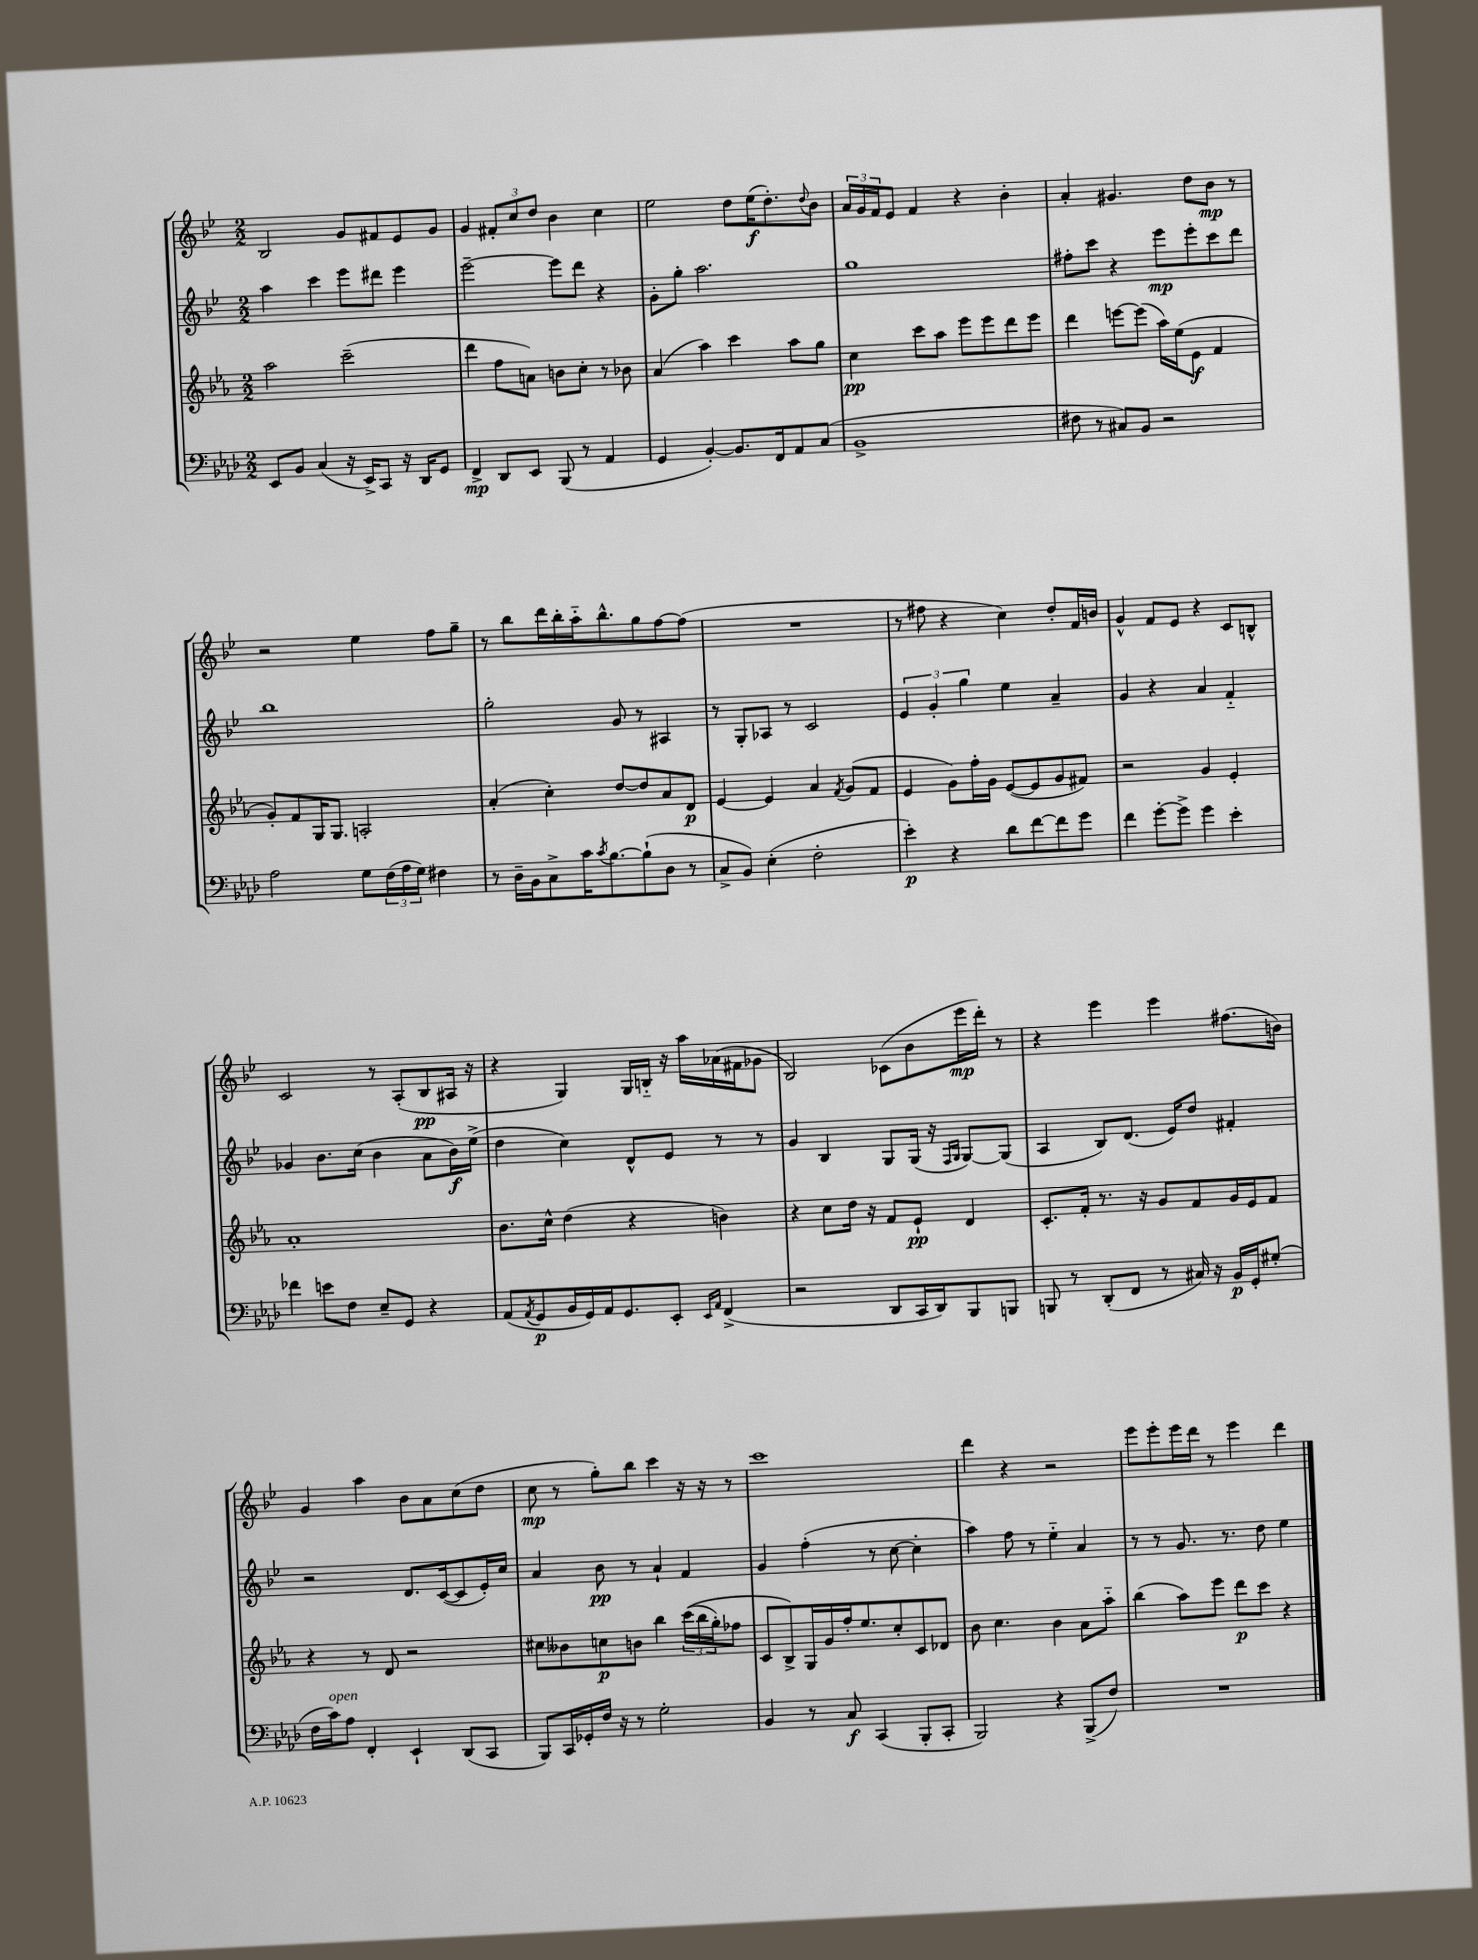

**kern	**dynam	**kern	**dynam	**kern	**dynam	**kern	**dynam
*part4	*part4	*part3	*part3	*part2	*part2	*part1	*part1
*staff4	*staff4	*staff3	*staff3	*staff2	*staff2	*staff1	*staff1
*clefF4	*	*clefG2	*	*clefG2	*	*clefG2	*
*k[b-e-a-d-]	*	*k[b-e-a-]	*	*k[b-e-]	*	*k[b-e-]	*
*M2/2	*	*M2/2	*	*M2/2	*	*M2/2	*
=19	=19	=19	=19	=19	=19	=19	=19
8EE-/L	.	2aa-\	.	4aa\	.	2B-/	.
8BB-/J	.	.	.	.	.	.	.
(4C/	.	.	.	4ccc\	.	.	.
16r	.	(2ccc~\	.	8eee-\L	.	8g/L	.
16EE-^/KL)	.	.	.	.	.	.	.
8CC/J	.	.	.	8ddd#X\J	.	8f#X/	.
16r	.	.	.	4eee-\	.	8e-/	.
16DD-/KL	.	.	.	.	.	.	.
8GG/J	.	.	.	.	.	8g/J	.
=20	=20	=20	=20	=20	=20	=20	=20
4FF^/	mp	4ddd\	.	[2eee-~\	.	4g/	.
8DD-/L	.	8ff\L	.	.	.	12f#X'/L	.
.	.	.	.	.	.	12cc/	.
8EE-/J	.	8an\J)	.	.	.	.	.
.	.	.	.	.	.	12dd/J	.
(8BBB-/	.	8bn\L	.	8eee-\L]	.	4b-\	.
8r	.	8cc'\J	.	8ddd\J	.	.	.
4AA-/	.	8r	.	4r	.	4cc\	.
.	.	8b-X\	.	.	.	.	.
=21	=21	=21	=21	=21	=21	=21	=21
4GG/	.	(4a-/	.	8g'\L	.	2ee-\	.
.	.	.	.	8gg'\J	.	.	.
[4BB-'/)	.	4aa-\)	.	2.aa\	.	.	.
8.BB-/L]	.	4ccc\	.	.	.	8dd\L	.
.	.	.	.	.	.	(16ee-\K	f
16FF/k	.	.	.	.	.	8.dd'\)	.
8AA-/	.	8aa-\L	.	.	.	.	.
.	.	.	.	.	.	8qqdd/	.
(8C/J	.	8gg\J	.	.	.	8b-\J	.
=22	=22	=22	=22	=22	=22	=22	=22
1BB-^	.	4cc\	pp	1gg	.	24a/LL	.
.	.	.	.	.	.	24g/	.
.	.	.	.	.	.	24f/J	.
.	.	.	.	.	.	8e-/J	.
.	.	8ccc\L	.	.	.	4f/	.
.	.	8aa-\J	.	.	.	.	.
.	.	8eee-\L	.	.	.	4r	.
.	.	8eee-\	.	.	.	.	.
.	.	8ddd\	.	.	.	4b-'\	.
.	.	8eee-\J	.	.	.	.	.
=23	=23	=23	=23	=23	=23	=23	=23
8F#X\	.	4ddd\	.	8ff#X'\L	.	4a'/	.
8r	.	.	.	8ccc\J	.	.	.
8C#X/L)	.	[8eeen\L	.	4r	.	4.g#X/	.
8BB-/J	.	(8eee\J]	.	.	.	.	.
2r	.	16aa-\LL)	.	8eee-\L	mp	.	.
.	.	(16ee-\J	.	.	.	.	.
.	.	8e-\J	f	8eee-'\	.	8dd\L	.
.	.	4f/	.	8ccc\	.	8b-\J	mp
.	.	.	.	8ddd\J	.	8r	.
!!LO:LB:g=z
=24	=24	=24	=24	=24	=24	=24	=24
2A-\	.	8g'/L)	.	1bb-	.	2r	.
.	.	8f/	.	.	.	.	.
.	.	16G/K	.	.	.	.	.
.	.	8.G/J	.	.	.	.	.
8G\L	.	2An'/	.	.	.	4ee-\	.
(24F\L	.	.	.	.	.	.	.
24A-\	.	.	.	.	.	.	.
24G\JJ)	.	.	.	.	.	.	.
4F#X\	.	.	.	.	.	8ff\L	.
.	.	.	.	.	.	8gg~\J	.
=25	=25	=25	=25	=25	=25	=25	=25
8r	.	(4a-'/	.	2gg'\	.	8r	.
16D-~\LL	.	.	.	.	.	8bb-\L	.
16BB-\J	.	.	.	.	.	.	.
8C^\	.	4cc'\)	.	.	.	16ddd\L	.
.	.	.	.	.	.	16bb-'\	.
16c\K	.	.	.	.	.	16aa\J	.
8qc/	.	.	.	.	.	.	.
[8.B-\	.	.	.	.	.	8.bb-^^\	.
.	.	[8dd/L	.	8g/	.	.	.
(8B-`\]	.	8dd/]	.	8r	.	8gg\	.
8D-\J	.	8a-/	.	4A#X/	.	[8ff\	.
8r	.	8d/J	p	.	.	(8ff\J]	.
=26	=26	=26	=26	=26	=26	=26	=26
8C^/L	.	[4e-/	.	8r	.	1r	.
8BB-/J)	.	.	.	8G'/L	.	.	.
(4E-'\	.	4e-/]	.	8A-X/J	.	.	.
.	.	.	.	8r	.	.	.
2F'\	.	4a-/	.	2c/	.	.	.
.	.	8qf/	.	.	.	.	.
.	.	(8g/L	.	.	.	.	.
.	.	8f/J	.	.	.	.	.
=27	=27	=27	=27	=27	=27	=27	=27
4e-'\)	p	4e-/	.	6e-/	.	8r	.
.	.	.	.	.	.	8ff#X\	.
.	.	.	.	6g'/	.	.	.
4r	.	8g\L)	.	.	.	4r	.
.	.	.	.	6gg\	.	.	.
.	.	16ff'\L	.	.	.	.	.
.	.	16g\JJ	.	.	.	.	.
8d-\L	.	([8e-/L	.	4ee-\	.	4cc\)	.
[8f\	.	8e-/]	.	.	.	.	.
8f\]	.	8g/	.	4a~/	.	8dd'/L	.
8g\J	.	8f#X/J)	.	.	.	16f/L	.
.	.	.	.	.	.	16bn/JJ	.
=28	=28	=28	=28	=28	=28	=28	=28
4f\	.	2r	.	4g/	.	4g^^/	.
[8g'\L	.	.	.	4r	.	8f/L	.
8g^\J]	.	.	.	.	.	8e-/J	.
4g\	.	4g/	.	4a/	.	4r	.
4e-'\	.	4e-'/	.	4f/	.	8c/L	.
.	.	.	.	.	.	8Bn^^/J	.
!!LO:LB:g=z
=29	=29	=29	=29	=29	=29	=29	=29
4f-X\	.	1a-'	.	4g-X/	.	2c/	.
8en\L	.	.	.	8.b-\L	.	.	.
8F\J	.	.	.	.	.	.	.
.	.	.	.	(16cc\Jk	.	.	.
8E-~/L	.	.	.	4b-\	.	8r	.
8GG/J	.	.	.	.	.	(8A'/L	.
4r	.	.	.	8a\L	.	8B-/	pp
.	.	.	.	16b-\L)	f	16A#X/Jk	.
.	.	.	.	(16ee-^\JJ	.	16r	.
=30	=30	=30	=30	=30	=30	=30	=30
(8AA-/L	.	8.b-\L	.	4dd\	.	4r	.
8qAA-/	.	.	.	.	.	.	.
8GG/	p	.	.	.	.	.	.
.	.	16cc^^\Jk	.	.	.	.	.
16BB-/L	.	(4dd\	.	4cc\)	.	4G/)	.
16GG/)	.	.	.	.	.	.	.
16AA-/J	.	.	.	.	.	.	.
8.GG/	.	.	.	.	.	.	.
.	.	4r	.	8d^^/L	.	16G/LL	.
.	.	.	.	.	.	16Bn/JJ	.
8EE-'/J	.	.	.	8e-/J	.	16r	.
.	.	.	.	.	.	16aa\LL	.
16qqEE-/LL	.	.	.	.	.	.	.
16qqAA-/JJ	.	.	.	.	.	.	.
(4FF^/	.	4bn\)	.	8r	.	(16a-X\	.
.	.	.	.	.	.	16f#X\J	.
.	.	.	.	8r	.	8g-X\J	.
=31	=31	=31	=31	=31	=31	=31	=31
2r	.	4r	.	4g/	.	2B-/)	.
.	.	8cc\L	.	4B-/	.	.	.
.	.	16dd\Jk	.	.	.	.	.
.	.	16r	.	.	.	.	.
8DD-/L	.	8f/L	.	8G/L	.	(8c-X\L	.
16CC/L	.	8e-`/J	pp	(16G/Jk	.	8b-\	.
16DD-/J)	.	.	.	16r	.	.	.
.	.	.	.	16qqF/LL	.	.	.
.	.	.	.	16qqG/JJ	.	.	.
8BBB-/	.	4d/	.	[8G/L)	.	16eee-\L	mp
.	.	.	.	.	.	16ddd'\JJ)	.
8BBBn/J	.	.	.	(8G/J]	.	8r	.
=32	=32	=32	=32	=32	=32	=32	=32
8BBBn/	.	8.c'/L	.	4A/	.	4r	.
8r	.	.	.	.	.	.	.
.	.	16f'/Jk	.	.	.	.	.
(8DD-'/L	.	8.r	.	8B-/L)	.	4eee-\	.
8FF/J	.	.	.	(8.d/J	.	.	.
.	.	16r	.	.	.	.	.
8r	.	8g/L	.	.	.	4eee-\	.
.	.	.	.	16e-/KL)	.	.	.
16C#X/)	.	8f/	.	8dd/J	.	.	.
16r	.	.	.	.	.	.	.
16BB-/LL	p	16g/L	.	4f#X'/	.	(8.ff#X\L	.
16GG'/J	.	16e-/J	.	.	.	.	.
(8G#X'/J	.	8f/J	.	.	.	.	.
.	.	.	.	.	.	16bn\Jk)	.
!!LO:LB:g=z
=33	=33	=33	=33	=33	=33	=33	=33
16F\LL	.	4r	.	2r	.	4g/	.
!LO:TX:a:i:t=open	!	!	!	!	!	!	!
16c\J)	.	.	.	.	.	.	.
8A-\J	.	.	.	.	.	.	.
4FF'/	.	8r	.	.	.	4aa\	.
.	.	8d/	.	.	.	.	.
4EE-`/	.	2r	.	8.d/L	.	8b-\L	.
.	.	.	.	.	.	8a\	.
.	.	.	.	([16c/k	.	.	.
(8DD-/L	.	.	.	8c/]	.	(8cc\	.
8CC/J	.	.	.	16e-'/L)	.	8dd\J	.
.	.	.	.	16cc/JJ	.	.	.
=34	=34	=34	=34	=34	=34	=34	=34
8BBB-/L)	.	8cc#X\L	.	4a/	.	8cc\	mp
16CC/L	.	8b--X\	.	.	.	8r	.
16GG-X'/	.	.	.	.	.	.	.
16F/JJ	.	8ccn\	p	8b-\	pp	8gg'\L)	.
16r	.	.	.	.	.	.	.
8r	.	8bn\J	.	8r	.	8bb-\J	.
2G'\	.	4bb-\	.	4a`/	.	4ccc\	.
.	.	((24ccc\LL	.	4f/	.	16r	.
.	.	24bb-\	.	.	.	.	.
.	.	.	.	.	.	16r	.
.	.	24gg'\J)	.	.	.	.	.
.	.	8ff-X\J	.	.	.	8r	.
=35	=35	=35	=35	=35	=35	=35	=35
4BB-/	.	8c/L	.	4g/	.	1ccc	.
.	.	8B-^/)	.	.	.	.	.
8r	.	16G/L	.	(4ff'\	.	.	.
.	.	16g/	.	.	.	.	.
8C/	f	16ff'/J	.	.	.	.	.
.	.	8.ee-/	.	.	.	.	.
(4CC/	.	.	.	8r	.	.	.
.	.	8cc'/	.	[8cc\	.	.	.
8BBB-'/L	.	8c/	.	4cc'\]	.	.	.
8CC'/J	.	8d-X/J	.	.	.	.	.
=36	=36	=36	=36	=36	=36	=36	=36
2BBB-/)	.	8b-\	.	4aa\)	.	4ddd\	.
.	.	4.cc\	.	.	.	.	.
.	.	.	.	8ff\	.	4r	.
.	.	.	.	8r	.	.	.
4r	.	4b-\	.	4ee-\	.	2r	.
(8BBB-^/L	.	8a-\L	.	4a/	.	.	.
8F/J)	.	8aa-\J	.	.	.	.	.
=37	=37	=37	=37	=37	=37	=37	=37
1r	.	(4bb-\	.	8r	.	8eee-\L	.
.	.	.	.	8r	.	8eee-'\	.
.	.	8aa-\L)	.	8.g/	.	16eee-\L	.
.	.	.	.	.	.	16ddd\JJ	.
.	.	8eee-\J	.	.	.	8r	.
.	.	.	.	8.r	.	.	.
.	.	8ddd\L	p	.	.	4eee-\	.
.	.	8ccc\J	.	8dd\	.	.	.
.	.	4r	.	4ee-\	.	4ddd\	.
==	==	==	==	==	==	==	==
*-	*-	*-	*-	*-	*-	*-	*-
